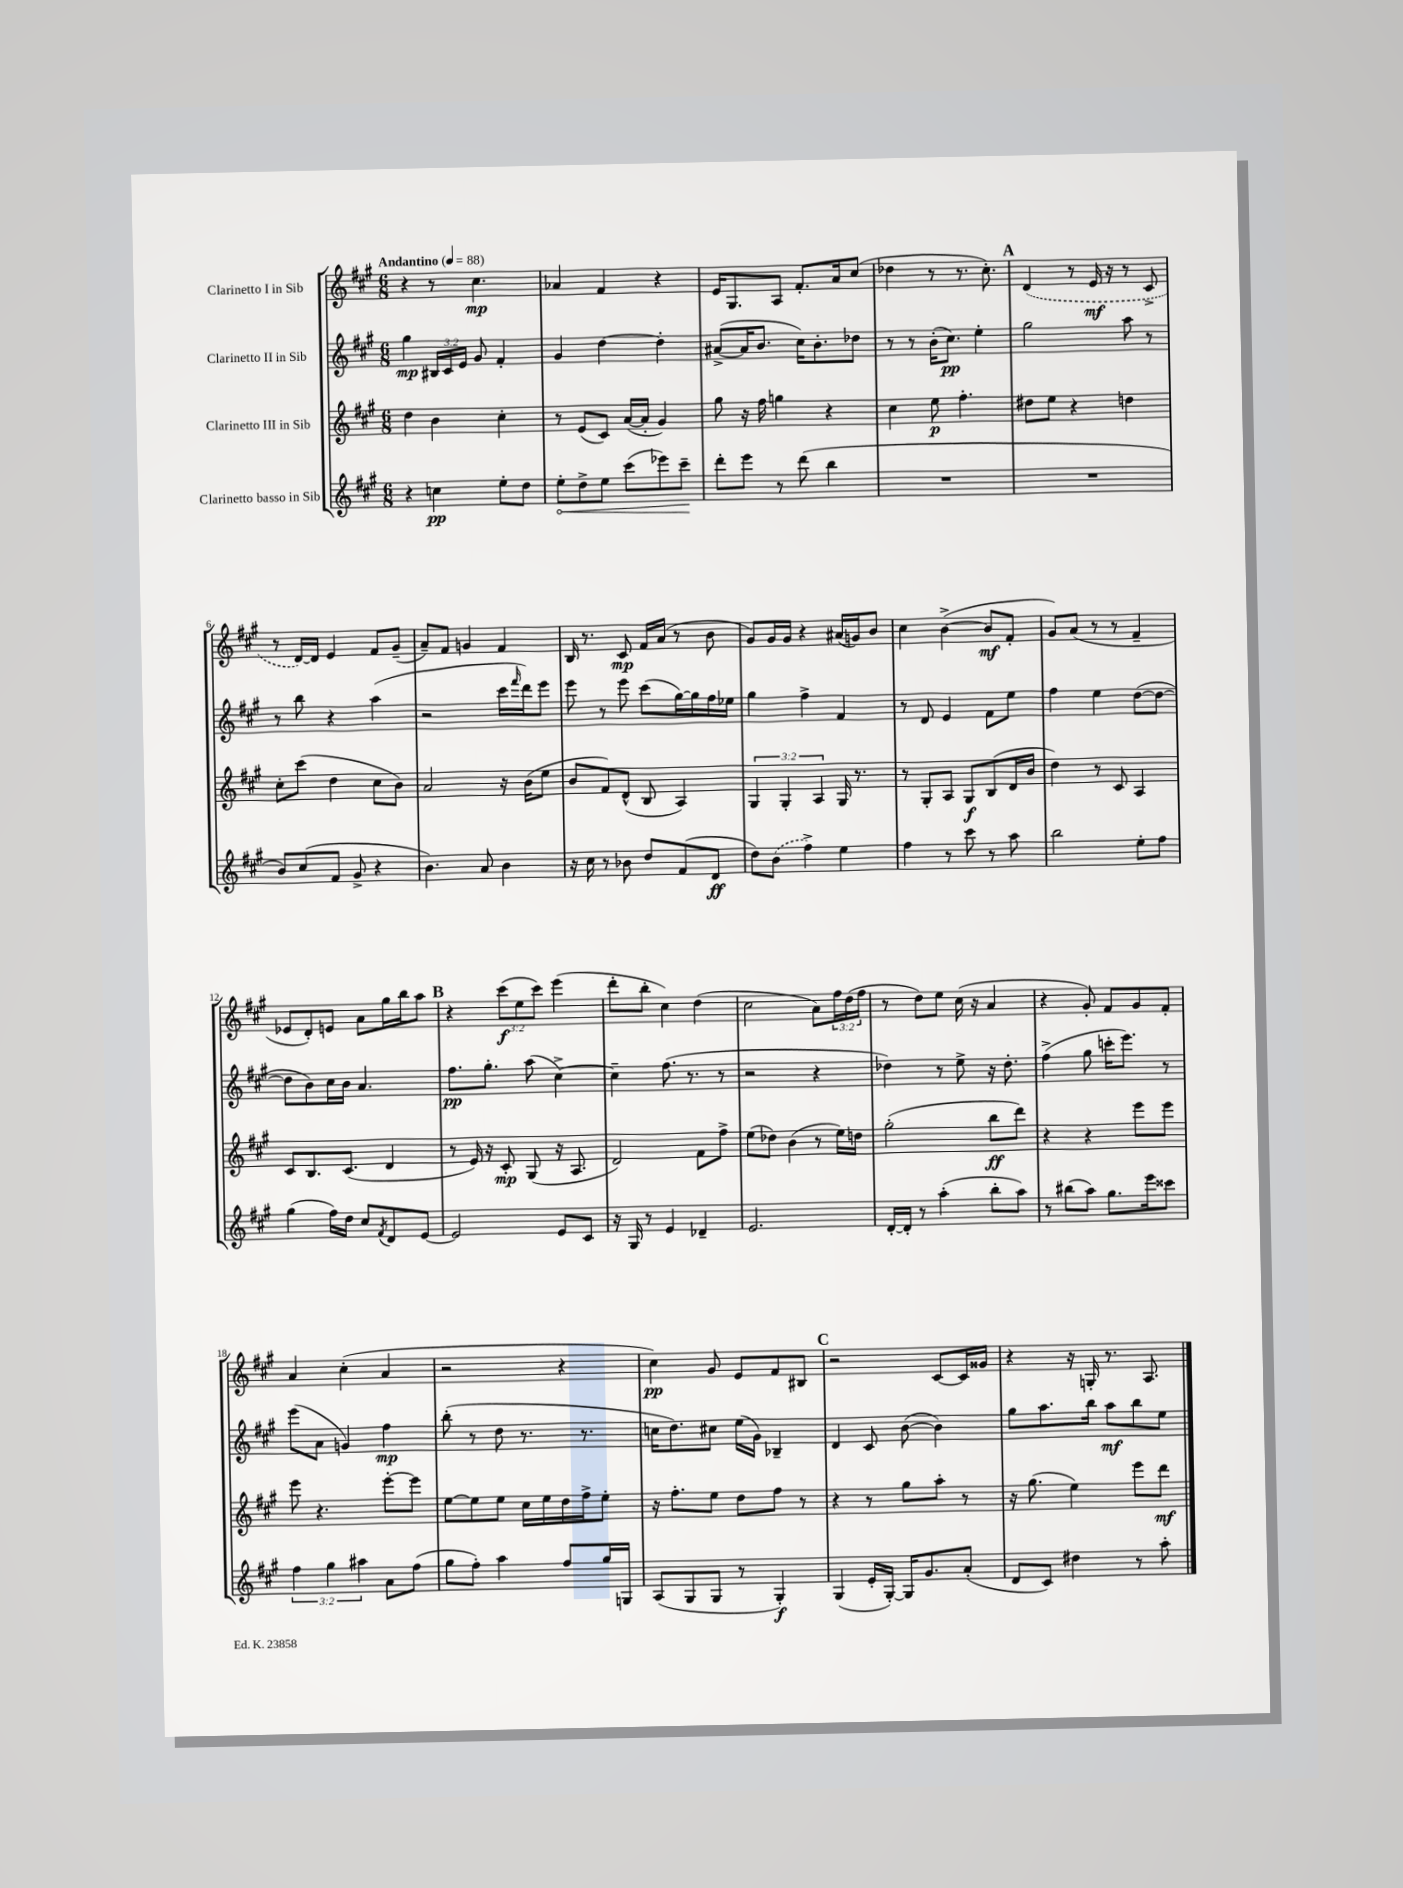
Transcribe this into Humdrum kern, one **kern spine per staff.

**kern	**dynam	**kern	**dynam	**kern	**dynam	**kern	**dynam
*part4	*part4	*part3	*part3	*part2	*part2	*part1	*part1
*staff4	*staff4	*staff3	*staff3	*staff2	*staff2	*staff1	*staff1
*I"Clarinetto basso in Sib	*	*I"Clarinetto III in Sib	*	*I"Clarinetto II in Sib	*	*I"Clarinetto I in Sib	*
*clefG2	*	*clefG2	*	*clefG2	*	*clefG2	*
*k[f#c#g#]	*	*k[f#c#g#]	*	*k[f#c#g#]	*	*k[f#c#g#]	*
*M6/8	*	*M6/8	*	*M6/8	*	*M6/8	*
*MM88	*	*MM88	*	*MM88	*	*MM88	*
=1	=1	=1	=1	=1	=1	=1	=1
!	!	!	!	!	!	!LO:TX:a:B:t=Andantino	!
4r	.	4dd\	.	4gg#\	mp	4r	.
4ccn\	pp	4b\	.	24B#X/LL	.	8r	.
.	.	.	.	24c#/	.	.	.
.	.	.	.	24e/JJ	.	.	.
.	.	.	.	8g#/	.	4.cc#\	mp
8ee'\L	.	4cc#'\	.	4f#'/	.	.	.
8dd\J	.	.	.	.	.	.	.
=2	=2	=2	=2	=2	=2	=2	=2
!	!LO:HP:b	!	!	!	!	!	!
8ee'\L	<	8r	.	4g#/	.	4a-X/	.
8dd^\	.	(8e/L	.	.	.	.	.
8ee\J	.	8c#/J)	.	[4dd\	.	4f#/	.
(8ccc#\L	.	([16a/LL	.	.	.	.	.
.	.	16a'/JJ]	.	.	.	.	.
8eee-X\)	.	4g#/)	.	4dd'\]	.	4r	.
8ccc#~\J	.	.	.	.	.	.	.
.	[	.	.	.	.	.	.
=3	=3	=3	=3	=3	=3	=3	=3
8ddd'\L	.	8gg#\	.	([8a#X^/L	.	16e/KL	.
.	.	.	.	.	.	8.G#/	.
8eee\J	.	16r	.	16a#/K]	.	.	.
.	.	16ff#\	.	8.b/J	.	.	.
8r	.	4ggn\	.	.	.	8A/J	.
(8ddd\	.	.	.	16cc#\KL)	.	8.f#'/L	.
.	.	.	.	8.b'\	.	.	.
4bb\	.	4r	.	.	.	.	.
.	.	.	.	.	.	16a/k	.
.	.	.	.	8dd-X\J	.	(8cc#/J	.
=4	=4	=4	=4	=4	=4	=4	=4
2.r	.	4cc#\	.	8r	.	4dd-X\	.
.	.	.	.	8r	.	.	.
.	.	8ee\	p	(16b'\KL	.	8r	.
.	.	.	.	8.cc#\J)	pp	.	.
.	.	4.ff#'\	.	.	.	8.r	.
.	.	.	.	4ee'\	.	.	.
.	.	.	.	.	.	8.cc#'\)	.
!!LO:REH:place=s1:t=A
=5	=5	=5	=5	=5	=5	=5	=5
2.r	.	8dd#X\L	.	2gg#\	.	(4d/	.
.	.	8ee\J	.	.	.	.	.
.	.	4r	.	.	.	8r	.
.	.	.	.	.	.	16e/	mf
.	.	.	.	.	.	16r	.
.	.	4ddn\	.	8aa\	.	8r	.
.	.	.	.	8r	.	8c#^/	.
!!LO:LB:g=z
=6	=6	=6	=6	=6	=6	=6	=6
8b/L)	.	8cc#'\L	.	8r	.	8r	.
(8cc#/	.	(8ccc#\J	.	8bb\	.	[16d/LL)	.
.	.	.	.	.	.	16d/JJ]	.
8f#/J	.	4dd\	.	4r	.	4e/	.
8g#^/	.	.	.	.	.	.	.
4r	.	8cc#\L	.	(4aa\	.	8f#/L	.
.	.	8b\J)	.	.	.	(8g#~/J	.
=7	=7	=7	=7	=7	=7	=7	=7
4.b\)	.	2a/	.	2r	.	8a~/L)	.
.	.	.	.	.	.	8f#/J	.
.	.	.	.	.	.	4gn/	.
8a/	.	.	.	.	.	.	.
4b\	.	16r	.	16ccc#\LL	.	4f#/	.
.	.	.	.	16qqfff#/	.	.	.
.	.	(16b\KL	.	16ddd\J)	.	.	.
.	.	8ee\J	.	8eee\J	.	.	.
=8	=8	=8	=8	=8	=8	=8	=8
16r	.	8b/L	.	8eee\	.	16B/	.
16cc#\	.	.	.	.	.	8.r	.
8r	.	8f#/)	.	8r	.	.	.
8b-X\	.	(8d^^/J	.	8eee\	.	8c#/	mp
8dd/L	.	8B/	.	(8ccc#\L	.	16f#/LL	.
.	.	.	.	.	.	(16a/JJ	.
(8f#/	.	4A/)	.	[16gg#\L)	.	8r	.
.	.	.	.	16gg#\]	.	.	.
8d/J	ff	.	.	16ff#\	.	8b\	.
.	.	.	.	16ee-X\JJ	.	.	.
=9	=9	=9	=9	=9	=9	=9	=9
8dd\L)	.	6G#/	.	4gg#\	.	8g#/L)	.
(8b\J	.	.	.	.	.	16g#/L	.
.	.	6G#'/	.	.	.	.	.
.	.	.	.	.	.	16g#/JJ	.
4ff#^\)	.	.	.	4ff#^\	.	4r	.
.	.	6A/	.	.	.	.	.
4ee\	.	16G#/	.	4f#/	.	(16a#X/LL	.
.	.	8.r	.	.	.	16gn/J)	.
.	.	.	.	.	.	8b/J	.
=10	=10	=10	=10	=10	=10	=10	=10
4ff#\	.	8r	.	8r	.	4cc#\	.
.	.	8G#'/L	.	8d/	.	.	.
8r	.	8A/J	.	4e/	.	([4b^\	.
8ccc#\	.	8G#/L	f	.	.	.	.
8r	.	(8B/	.	8f#\L	.	8b/L]	mf
8aa\	.	16d/L	.	8ee\J	.	8f#'/J	.
.	.	16b/JJ	.	.	.	.	.
=11	=11	=11	=11	=11	=11	=11	=11
2bb\	.	4dd\)	.	4ff#\	.	8g#/L)	.
.	.	.	.	.	.	(8a/J	.
.	.	8r	.	4ee\	.	8r	.
.	.	8c#/	.	.	.	8r	.
8ee'\L	.	4A/	.	([8dd\L	.	4f#~/	.
8ff#\J	.	.	.	8dd\J_	.	.	.
!!LO:LB:g=z
=12	=12	=12	=12	=12	=12	=12	=12
(4gg#\	.	8c#/L	.	8dd\L]	.	8e-X/L	.
.	.	8.B/	.	8b\)	.	8d'/)	.
16ff#\LL)	.	.	.	16cc#\L	.	8en/J	.
16dd\JJ	.	(8.c#/J	.	16b\JJ	.	.	.
8cc#/L	.	.	.	4.a/	.	8a\L	.
8qf#/	.	.	.	.	.	.	.
8d/	.	4d/	.	.	.	16gg#\L	.
.	.	.	.	.	.	16bb\J	.
[8e/J	.	.	.	.	.	8aa\J	.
!!LO:REH:place=s1:t=B
=13	=13	=13	=13	=13	=13	=13	=13
2e/]	.	8r	.	8.ff#\L	pp	4r	.
.	.	16e/)	.	.	.	.	.
.	.	16r	.	8.gg#'\J	.	.	.
.	.	8c#'/	mp	.	.	(12ccc#\L	f
.	.	.	.	.	.	12ee\	.
.	.	(8G#/	.	(8aa\	.	.	.
.	.	.	.	.	.	12ccc#\J)	.
8e/L	.	16r	.	[4cc#^\)	.	(4eee\	.
.	.	8.A/	.	.	.	.	.
8c#/J	.	.	.	.	.	.	.
=14	=14	=14	=14	=14	=14	=14	=14
16r	.	2d/)	.	4cc#~\]	.	8ddd'\L	.
16G#/	.	.	.	.	.	.	.
8r	.	.	.	.	.	8bb'\J	.
4e/	.	.	.	(8.ff#\	.	4cc#\)	.
.	.	.	.	8.r	.	.	.
4d-X~/	.	8f#\L	.	.	.	(4dd\	.
.	.	8ff#^\J	.	8r	.	.	.
=15	=15	=15	=15	=15	=15	=15	=15
2.e/	.	(8ee\L	.	2r	.	2cc#\	.
.	.	8dd-X\J)	.	.	.	.	.
.	.	(4b\	.	.	.	.	.
.	.	8r	.	4r	.	8a\L)	.
.	.	16ee\LL)	.	.	.	24ff#\L	.
.	.	.	.	.	.	(24dd\	.
.	.	16ddn\JJ	.	.	.	.	.
.	.	.	.	.	.	24ff#\JJ	.
=16	=16	=16	=16	=16	=16	=16	=16
[16d'/LL	.	(2gg#'\	.	4dd-X\)	.	8r	.
16d'/JJ]	.	.	.	.	.	.	.
8r	.	.	.	.	.	8dd\L)	.
(4aa'\	.	.	.	8r	.	8ee\J	.
.	.	.	.	8ee^\	.	(16cc#\	.
.	.	.	.	.	.	16r	.
8bb'\L	.	8bb\L	ff	16r	.	4a/	.
.	.	.	.	8.dd-'\	.	.	.
8aa\J)	.	8ddd\J)	.	.	.	.	.
=17	=17	=17	=17	=17	=17	=17	=17
8r	.	4r	.	(4ff#^\	.	4r	.
(8bb#X\L	.	.	.	.	.	.	.
8aa\J)	.	4r	.	8gg#\	.	8g#'/)	.
8.gg#\L	.	.	.	16cccn'\KL	.	8f#/L	.
.	.	.	.	8.eee\J)	.	.	.
.	.	8eee\L	.	.	.	8g#/	.
16eee\k	.	.	.	.	.	.	.
8ccc##X\J	.	8eee\J	.	8r	.	8f#'/J	.
!!LO:LB:g=z
=18	=18	=18	=18	=18	=18	=18	=18
6ff#\	.	8eee\	.	(8eee\L	.	4a/	.
.	.	4.r	.	8a\J	.	.	.
6gg#\	.	.	.	.	.	.	.
.	.	.	.	4gn/)	.	(4cc#'\	.
6aa#X\	.	.	.	.	.	.	.
8a\L	.	[8eee'\L	.	4ff#\	mp	4a/	.
(8ff#\J	.	8eee\J]	.	.	.	.	.
=19	=19	=19	=19	=19	=19	=19	=19
8gg#\L	.	[8ee\L	.	(8bb'\	.	2r	.
8ff#'\J)	.	8ee\]	.	8r	.	.	.
4aa\	.	8ee\J	.	8dd\	.	.	.
.	.	16cc#\LL	.	8.r	.	.	.
.	.	16ee\	.	.	.	.	.
8ff#/L	.	16dd\	.	.	.	4r	.
.	.	16ff#^\J	.	8.r	.	.	.
16gg#/L	.	8ee'\J	.	.	.	.	.
16Gn/JJ	.	.	.	.	.	.	.
=20	=20	=20	=20	=20	=20	=20	=20
(8A/L	.	16r	.	16ccn\KL	.	4cc#\)	pp
.	.	8.ff#'\L	.	8.dd\)	.	.	.
8G#/	.	.	.	.	.	.	.
8G#/J	.	8ee\J	.	8cc#X\J	.	8g#/	.
8r	.	8dd\L	.	(16ee\LL	.	8e/L	.
.	.	.	.	16g#\JJ)	.	.	.
4G#'/)	f	8ff#\J	.	4B-X~/	.	8f#/	.
.	.	8r	.	.	.	8B#X/J	.
!!LO:REH:place=s1:t=C
=21	=21	=21	=21	=21	=21	=21	=21
(4G#/	.	4r	.	4d/	.	2r	.
16e'/LL	.	8r	.	8c#/	.	.	.
[16G#'/JJ)	.	.	.	.	.	.	.
16G#/KL]	.	8gg#\L	.	([8b\	.	.	.
8.g#/	.	.	.	.	.	.	.
.	.	8aa'\J	.	4b\])	.	[8c#/L	.
(8a'/J	.	8r	.	.	.	16c#/L]	.
.	.	.	.	.	.	16g##X/JJ	.
=22	=22	=22	=22	=22	=22	=22	=22
8d/L	.	16r	.	8gg#\L	.	4r	.
.	.	(8.gg#\	.	.	.	.	.
8c#/J)	.	.	.	8.aa\	.	.	.
4dd#X\	.	4ee\)	.	.	.	16r	.
.	.	.	.	16bb\Jk	.	16Gn'/	.
.	.	.	.	8aa\L	mf	8.r	.
8r	.	8eee\L	.	8bb\	.	.	.
.	.	.	.	.	.	8.A/	.
8aa'\	.	8ddd\J	mf	8ee\J	.	.	.
==	==	==	==	==	==	==	==
*-	*-	*-	*-	*-	*-	*-	*-
